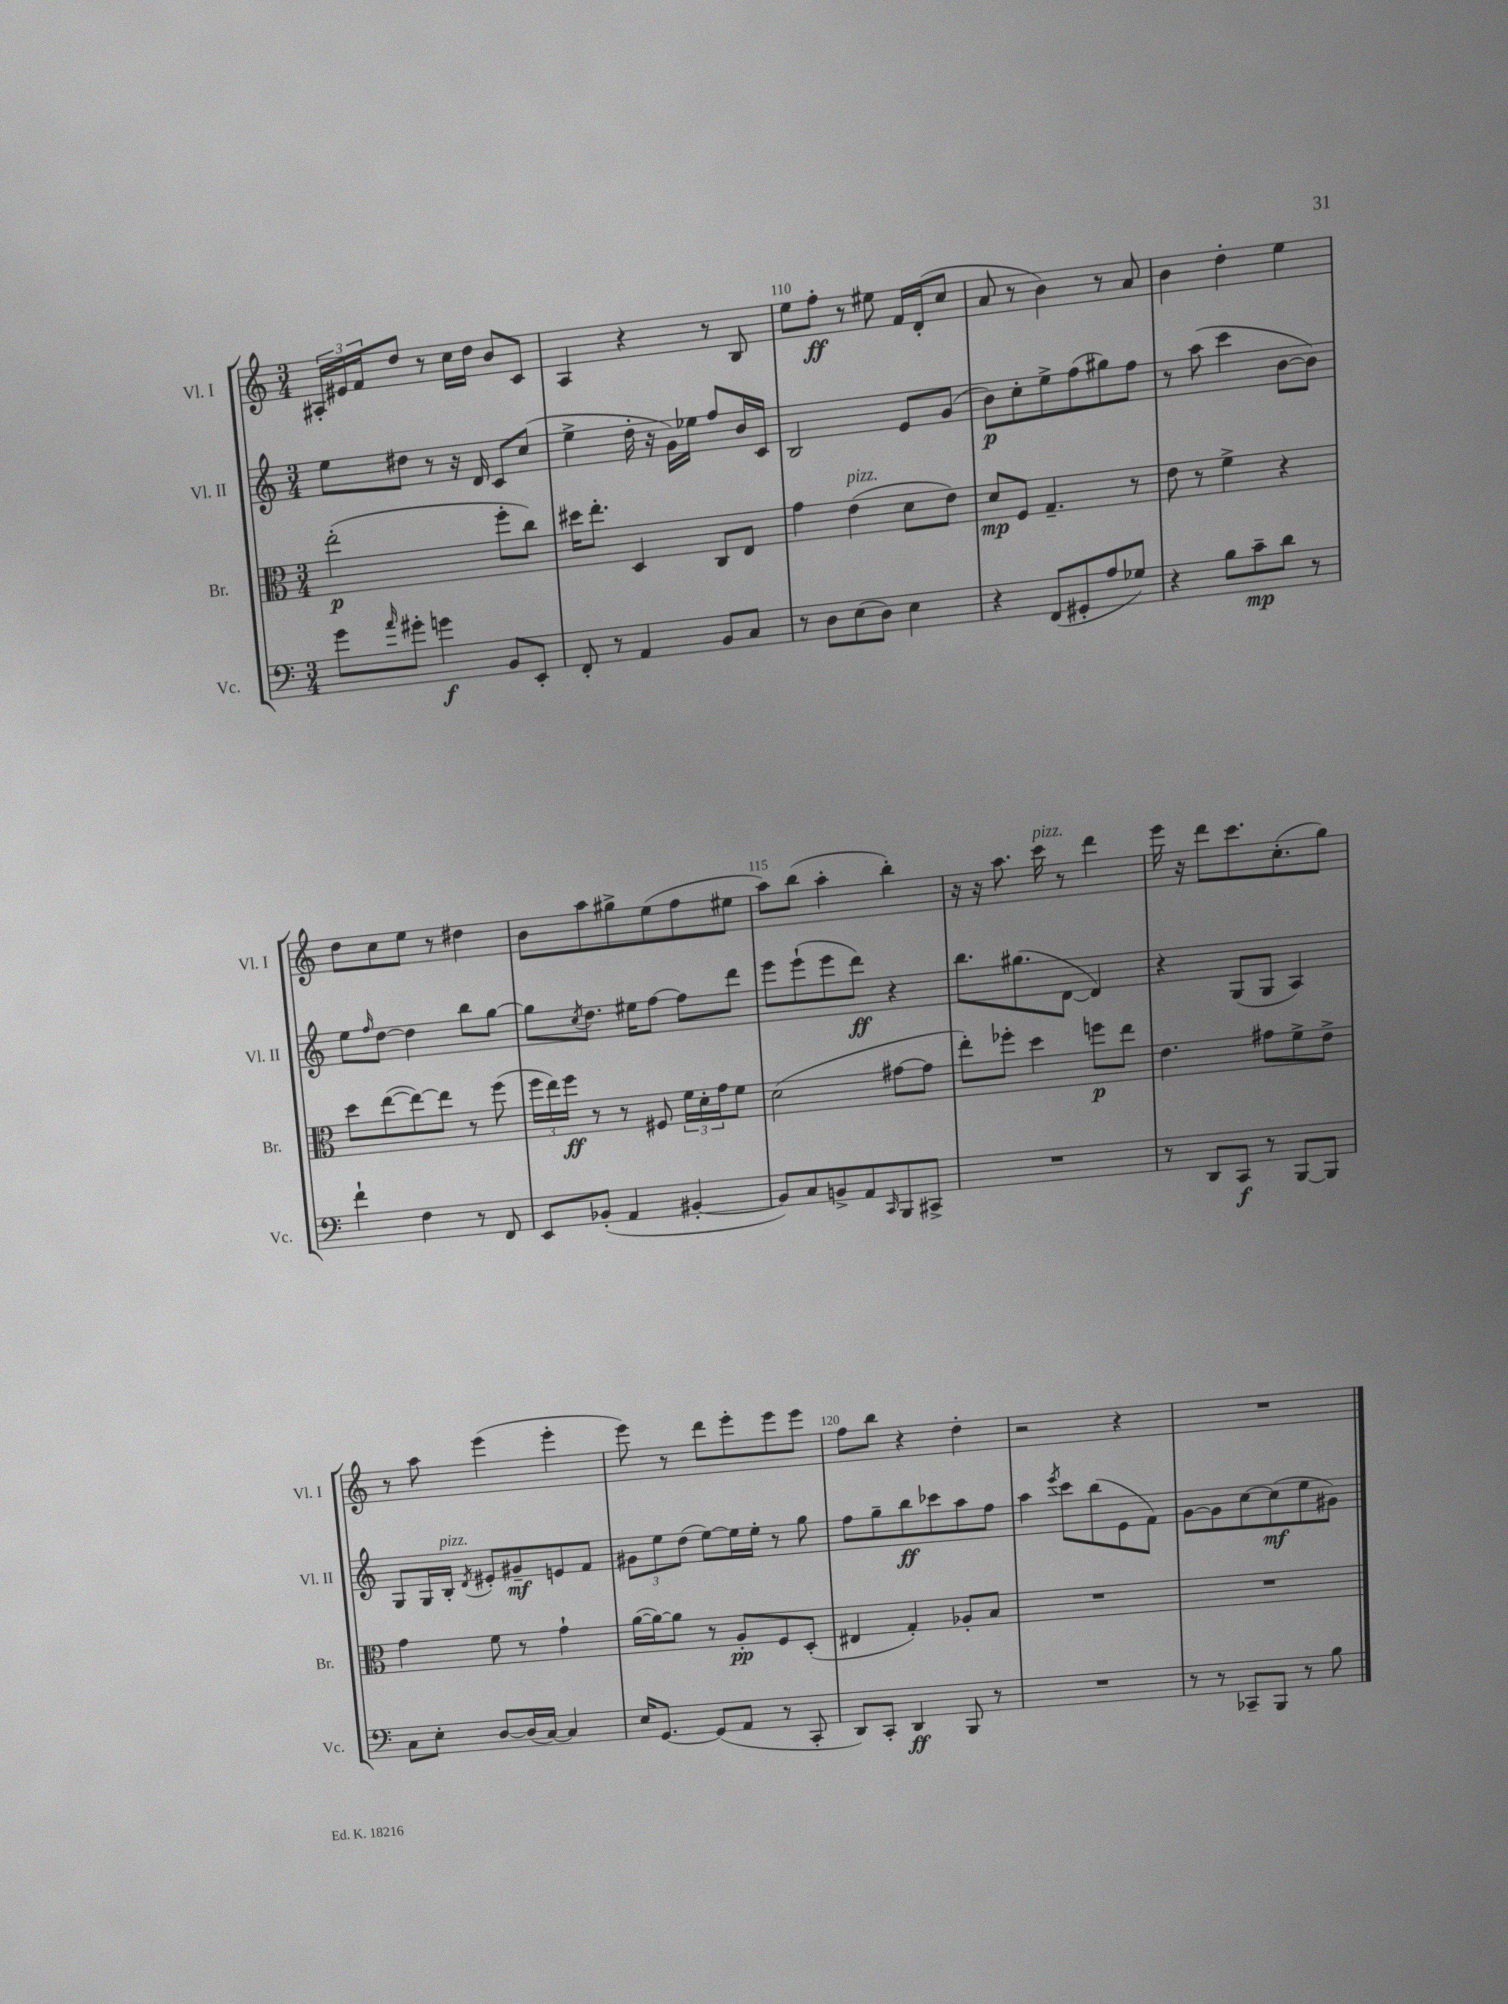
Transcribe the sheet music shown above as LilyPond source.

<<
\new StaffGroup <<
\new Staff = "s0" \with { instrumentName = "Vl. I" shortInstrumentName = "Vl. I" } {
    \clef treble \key c \major \numericTimeSignature \time 3/4
    \tuplet 3/2 { ais16-. eis'16 f'16 } d''8 r8 c''16 d''16 b'8 c'8 |
    a4 r4 r8 b8 |
    e''8 f''8-.\ff r8 eis''8 f'16 d'16-.( c''8 |
    a'8 r8 b'4) r8 a'8 |
    b'4 d''4-. e''4 |
    d''8 c''8 e''8 r8 dis''4 |
    b'8 a''8 gis''8-> e''8( f''8 eis''8 |
    a''8) b''8( a''4-. b''4-.) |
    r16 r16 a''8. c'''16^\markup { \italic "pizz." } r8 d'''4 |
    e'''16 r16 d'''8 c'''8. c''8.-.( g''8) |
    r8 a''8 e'''4( e'''4-. |
    e'''8) r8 d'''8 e'''8-. e'''8 e'''8 |
    f''8 b''8 r4 d''4-. |
    r2 r4 |
    R2. \bar "|." |
}
\new Staff = "s1" \with { instrumentName = "Vl. II" shortInstrumentName = "Vl. II" } {
    \clef treble \key c \major \numericTimeSignature \time 3/4
    e''8 dis''8 r8 r16 d'16 c'8 c''8( |
    e''4-> d''16-. r16 g'16) ees''16 f''8 b'16 c'16 |
    b2 e'8 g'8( |
    b'8\p) c''8-. e''8-> f''8( gis''8) f''8 |
    r8 a''8( c'''4 b'8~ b'8) |
    e''8 \grace { f''16 } d''8~ d''4 b''8 g''8~ |
    g''8 \acciaccatura { c''8 } d''8. eis''16 f''8~ f''8 d'''8 |
    e'''8 e'''8-!( e'''8 d'''8\ff) r4 |
    b''8. gis''8.( d'8~ d'4) |
    r4 g8( g8 a4) |
    g8 g16 b16-.^\markup { \italic "pizz." } \acciaccatura { d'8 } eis'8-. gis'8--\mf e'8 f'8 |
    \tuplet 3/2 { gis'8 e''8 d''8( } e''8~) e''16 e''16-. r8 g''8 |
    f''8 g''8-- b''8\ff ces'''8 a''8 f''8 |
    a''4 \acciaccatura { e'''8 } c'''8 b''8( e'8 f'8) |
    g'8~ g'8 c''8~ c''8\mf( e''8 gis'8) \bar "|." |
}
\new Staff = "s2" \with { instrumentName = "Br." shortInstrumentName = "Br." } {
    \clef alto \key c \major \numericTimeSignature \time 3/4
    e''2-.\p( f''8-. c''8) |
    dis''16 e''8.-. d4 c8 e8 |
    g'4 e'4^\markup { \italic "pizz." }( d'8 e'8) |
    d'8\mp f8 g4.-- r8 |
    e'8 r8 f'4-> r4 |
    d''8 e''8~( e''8~) e''8 r8 f''8( |
    \tuplet 3/2 { f''16 e''16) f''16\ff } r8 r8 fis8 \tuplet 3/2 { f'16 d'16-. g'16 } f'8 |
    d'2( gis'8~ gis'8 |
    e''8-.) fes''8-. d''4 f''8\p e''8 |
    e'4. gis'8 f'8-> e'8-> |
    g'4 f'8 r8 g'4-! |
    a'16~( a'16~) a'8 r8 a8-.\pp f8 d8-.( |
    eis4 g4-.) aes8-. b8 |
    R2. |
    R2. \bar "|." |
}
\new Staff = "s3" \with { instrumentName = "Vc." shortInstrumentName = "Vc." } {
    \clef bass \key c \major \numericTimeSignature \time 3/4
    g'8 \grace { a'16 } gis'8-. g'4\f b,8 e,8-. |
    f,8-. r8 a,4 b,8 c8 |
    r8 d8 e8( d8) e4 |
    r4 f,8( gis,8-. a8 ges8) |
    r4 b8 c'8--\mp d'8 r8 |
    f'4-! f4 r8 f,8 |
    e,8 bes,8-.( a,4 bis,4~-. |
    bis,8) c8 b,8-> a,8 \grace { c,16 } b,,8 cis,8-> |
    R2. |
    r8 d,8 c,8\f r8 b,,8~ b,,8 |
    c8 e8-. d8~ d16( c16~) c4 |
    e16 g,8.~ g,8( a,8 r8 c,8-. |
    d,8) c,8-. d,4\ff b,,8 r8 |
    R2. |
    r8 r8 ces,8-- b,,8 r8 b8 \bar "|." |
}
>>
>>
\layout { \context { \Score currentBarNumber = #108 \override BarNumber.break-visibility = ##(#f #t #t) barNumberVisibility = #(every-nth-bar-number-visible 5) } }
